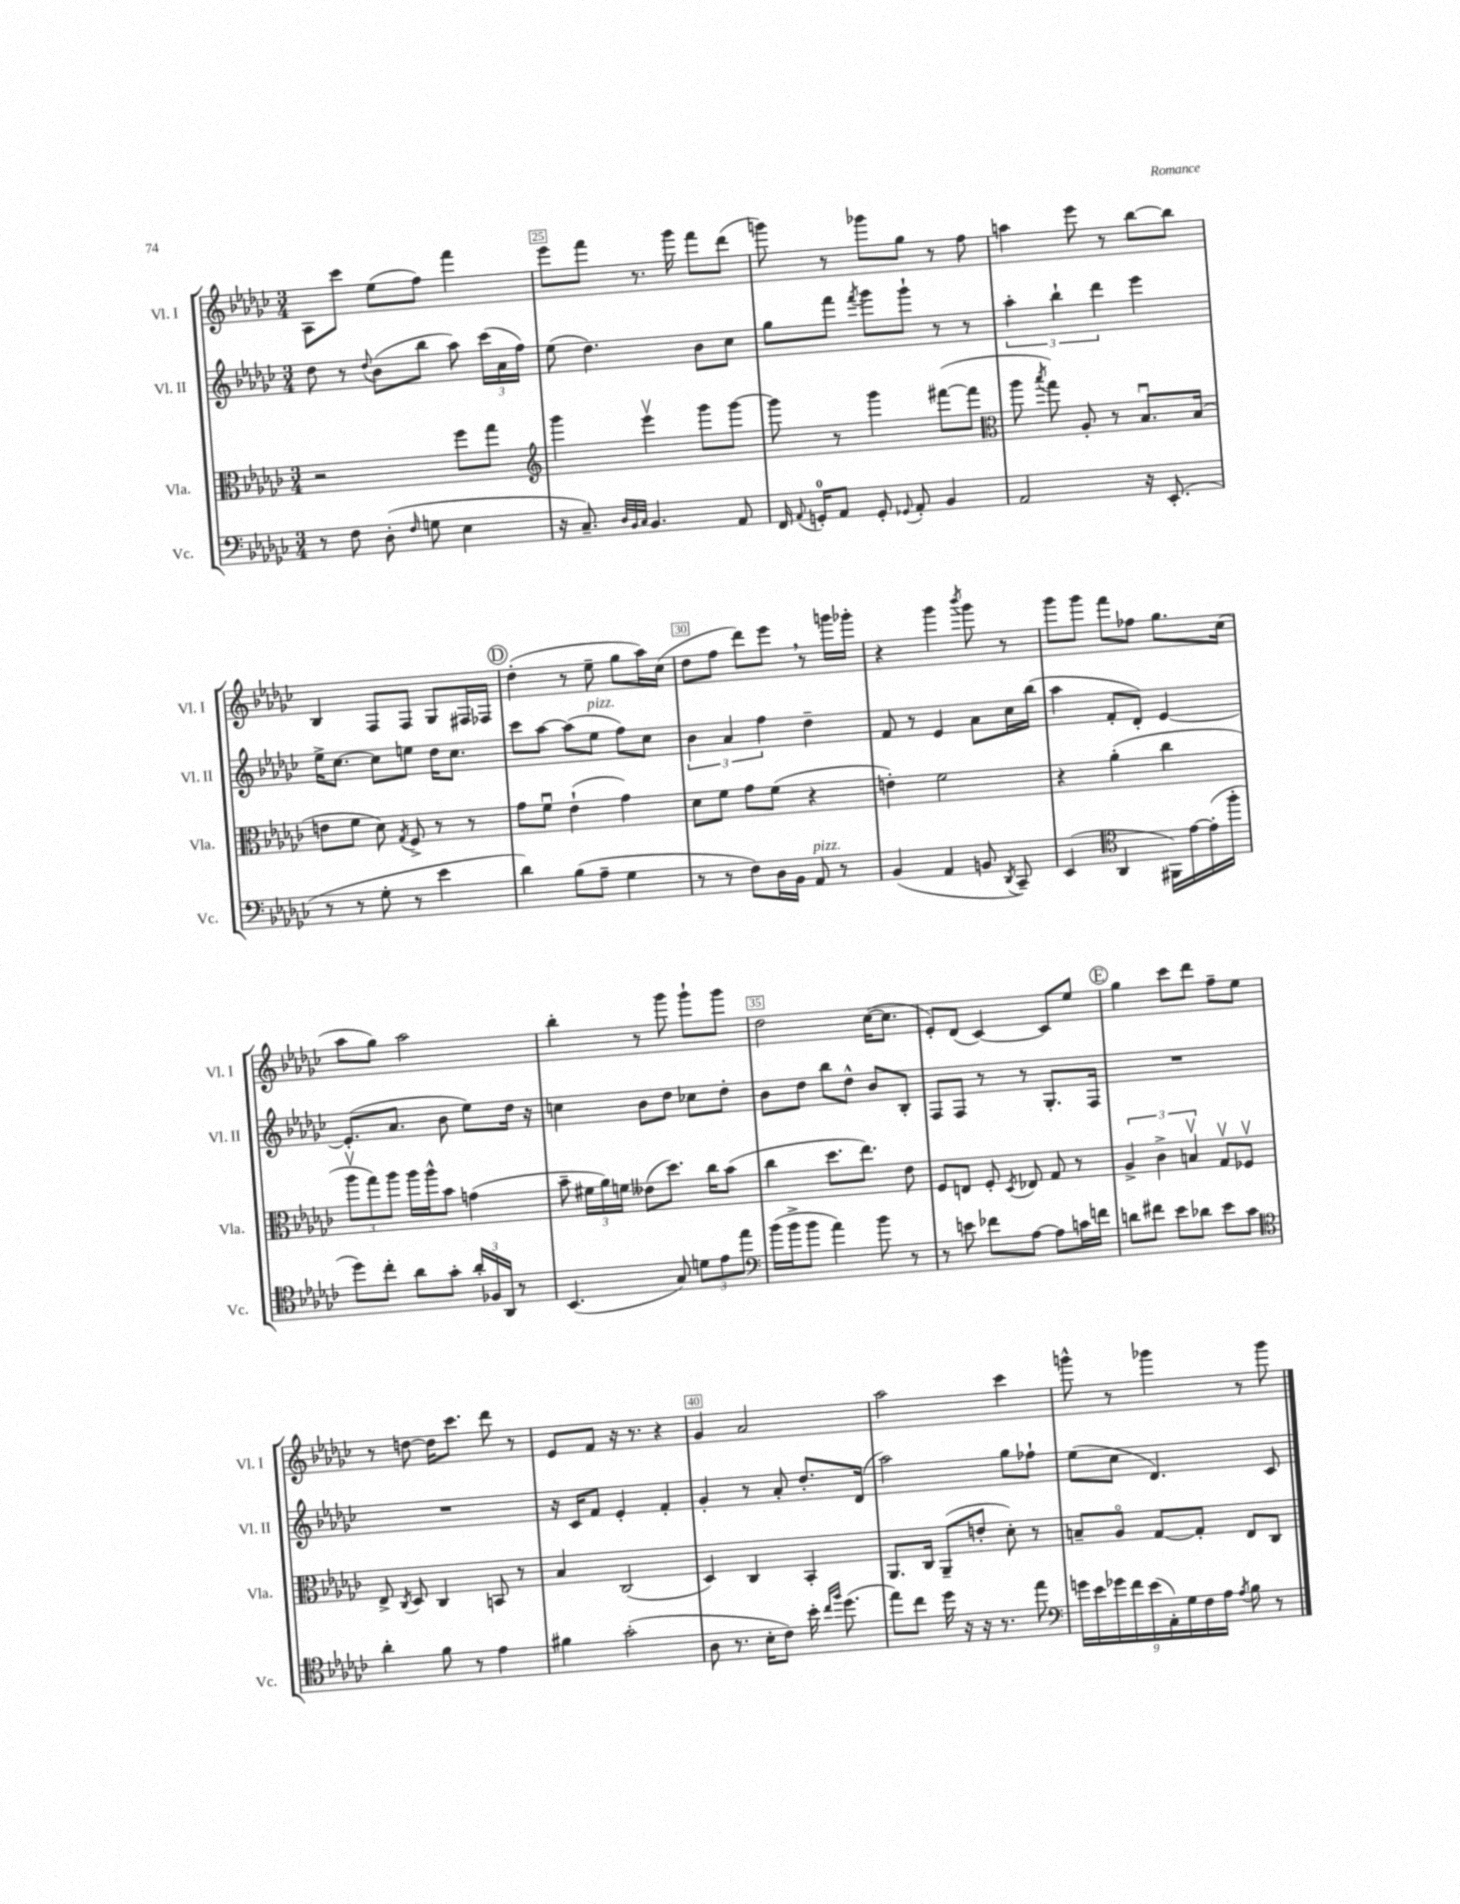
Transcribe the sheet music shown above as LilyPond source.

<<
\new StaffGroup <<
\new Staff = "s0" \with { instrumentName = "Vl. I" shortInstrumentName = "Vl. I" } {
    \clef treble \key ges \major \numericTimeSignature \time 3/4
    \autoBeamOff aes8[ ces'''8] ees''8[( f''8]) f'''4 |
    ees'''8[ f'''8] r8. ges'''16 f'''8[ des'''8]( |
    g'''8) r8 ges'''8[ ges''8] r8 f''8 |
    a''4 ees'''8 r8 bes''8[~ bes''8] |
    bes4 f8[ f8] ges8[ fis16 fes16] |
    \mark \markup { \circle "D" } des''4-.( r8 ees''8-- ges''8[ aes''16) ces''16]( |
    des''8[ f''8] des'''8[) ees'''8] \breathe r8 g'''16[ ges'''16]-. |
    r4 ges'''4 \acciaccatura { bes'''8 } ges'''8 r8 |
    ges'''8[ ges'''8] f'''8[ fes''8] ges''8.[ ces''16]( |
    aes''8[ ges''8]) aes''2 |
    bes''4-. r8 ges'''8 ges'''8[-! ges'''8] |
    des''2 ces''16[~( ces''8.] |
    ees'8[-.) des'8]( ces'4~) ces'8[ ees''8] |
    \mark \markup { \circle "E" } ges''4 ces'''8[ des'''8] f''8[-- ees''8] |
    r8 d''8~ d''16[ ces'''8.] des'''8 r8 |
    ees'8[ f'8] r16 r8. r4 |
    ges'4 aes'2 |
    aes''2 ces'''4 |
    g'''8-^ r8 ges'''4 r8 ges'''8 \bar "|." |
}
\new Staff = "s1" \with { instrumentName = "Vl. II" shortInstrumentName = "Vl. II" } {
    \clef treble \key ges \major \numericTimeSignature \time 3/4
    \autoBeamOff des''8 r8 \appoggiatura { des''8 } bes'8[( bes''8] aes''8) \tuplet 3/2 { ces'''16[( aes'16 f''16]) } |
    ees''8( des''4.) bes'8[ ces''8] |
    ges''8[ f'''8] \acciaccatura { f'''8 } ges'''8[ ges'''8]-! r8 r8 |
    \tuplet 3/2 { aes''4-. bes''4-! des'''4 } ees'''4 |
    ees''16[-> ces''8.]~ ces''8[ e''8] des''16[ ces''8.] |
    \mark \markup { \circle "D" } ces'''8[ aes''8]~ aes''8[( ees''8]^\markup { \italic "pizz." } f''8[) ces''8] |
    \tuplet 3/2 { bes'4 aes'4 f''4 } des''4-- |
    f'8 r8 ees'4 aes'8[ ces''16 bes''16]( |
    aes''4 f'8[-. des'8]-.) ees'4~ |
    ees'8.[-.( aes'8.] bes'8 ees''8[) des''16] r16 |
    c''4 bes'8[ des''8] ces''8[ des''8]-. |
    bes'8[ des''8] bes''8[ des''8]-^ bes'8[ bes8]-. |
    f8[ f8] r8 r8 ges8.[-. f16] |
    \mark \markup { \circle "E" } R2. |
    R2. |
    r16 ces'16[ f'8] ees'4-. f'4-. |
    ges'4-. r8 aes'8-. des''8.[-. des'16]( |
    aes''2) ges''8[ fes''8]-! |
    ees''8[( ces''8] des'4.) ces'8 \bar "|." |
}
\new Staff = "s2" \with { instrumentName = "Vla." shortInstrumentName = "Vla." } {
    \clef alto \key ges \major \numericTimeSignature \time 3/4
    \autoBeamOff r2 f''8[ ges''8] |
    \clef treble ges'''4 ees'''4\upbow ges'''8[ ges'''8]~ |
    ges'''8 r8 ges'''4 fis'''8[~( fis'''8] |
    \clef alto aes''8 \acciaccatura { bes''8 } ges''8) aes8-. r8 bes8.[\downbow bes16]( |
    e'8[ f'8] des'8) \acciaccatura { ges8 } f8-> r8 r8 |
    \mark \markup { \circle "D" } ges'8[ f'8]\downbow ees'4-!( ges'4) |
    des'8[ f'8] ges'8[ f'8]( r4 |
    e'4-.) f'2 |
    r4 aes'4-.( ces''4 |
    \tuplet 3/2 { aes''8[\upbow ges''8) aes''8] } aes''16[ aes''16-^ bes'8] g'4( |
    bes'8-- \tuplet 3/2 { fis'16[ aes'16) f'16] } eeses'8[( des''8.]) ces''16[ bes'8]( |
    ces''4 des''8.[ ees''8.]) ees'8 |
    f8[ e8] f8-. \acciaccatura { des8 } ees8 ges8 r8 |
    \mark \markup { \circle "E" } \tuplet 3/2 { aes4-> ces'4-> b4\upbow } ges8[\upbow fes8]\upbow |
    ees8-> \acciaccatura { ces8 } des8 ces4 b,8 r8 |
    bes4 ces2( |
    des4) ces4 bes,4-. |
    aes,8.[ ces16] aes,8[--( e'8]-. des'8-.) r8 |
    b8[-- aes8]\flageolet ges8[~ ges8]-. ees8[ ces8] \bar "|." |
}
\new Staff = "s3" \with { instrumentName = "Vc." shortInstrumentName = "Vc." } {
    \clef bass \key ges \major \numericTimeSignature \time 3/4
    \autoBeamOff r8 f8 des8-.( \grace { f16 } g8 ees4 |
    r16 ces8.--) \grace { des32[ bes,32 ces32] } bes,4. aes,8 |
    f,16 \appoggiatura { aes,8 } g,16[-0-. aes,8] g,8-. \appoggiatura { ges,8 } aes,8-. bes,4 |
    aes,2 r16 ees,8.-.( |
    r8 r8 ges8-. r8 ees'4 |
    \mark \markup { \circle "D" } des'4) bes8[( aes8]-- ges4 |
    r8 r8 f8[) des16 bes,16] aes,8^\markup { \italic "pizz." } r8 |
    bes,4( aes,4 b,8 \acciaccatura { des,8 } ces,8--) |
    ees,4( \clef tenor aes,4 fis,16[) ees'16~ ees'16-.( f''16]-. |
    des''8[) ces''8]-. aes'8[ ges'8]-. \tuplet 3/2 { aes'16[-. fes16 aes,16] } r8 |
    bes,4.( ges8) \tuplet 3/2 { d'8[ ees'8 ees''8] } |
    \clef bass bes'16[( bes'16-> bes'8] aes'4) bes'8 r8 |
    r8 e'8 fes'8[ aes8]~ aes8[ c'16 f'16] |
    \mark \markup { \circle "E" } d'8[ fis'8] ees'8[ des'8] ees'8[ ces'8] |
    \clef tenor aes'4-. f'8 r8 ees'4 |
    fis'4 ges'2-.( |
    aes8 r8. bes16[-. ces'8]) bes'16-. \grace { ces''16[ f''16] } des''8.( |
    ees''8[) ces''8] des''16 r16 r16 r8. ees''8 |
    \clef bass \tuplet 9/8 { g'16[ ees'16 ges'16 f'16 ees'16( aes,16-.) ges16 f16 aes16] } \acciaccatura { aes8 } bes8 r8 \bar "|." |
}
>>
>>
\layout { \context { \Score currentBarNumber = #24 \override BarNumber.break-visibility = ##(#f #t #t) barNumberVisibility = #(every-nth-bar-number-visible 5) \override BarNumber.stencil = #(make-stencil-boxer 0.1 0.3 ly:text-interface::print) } }
